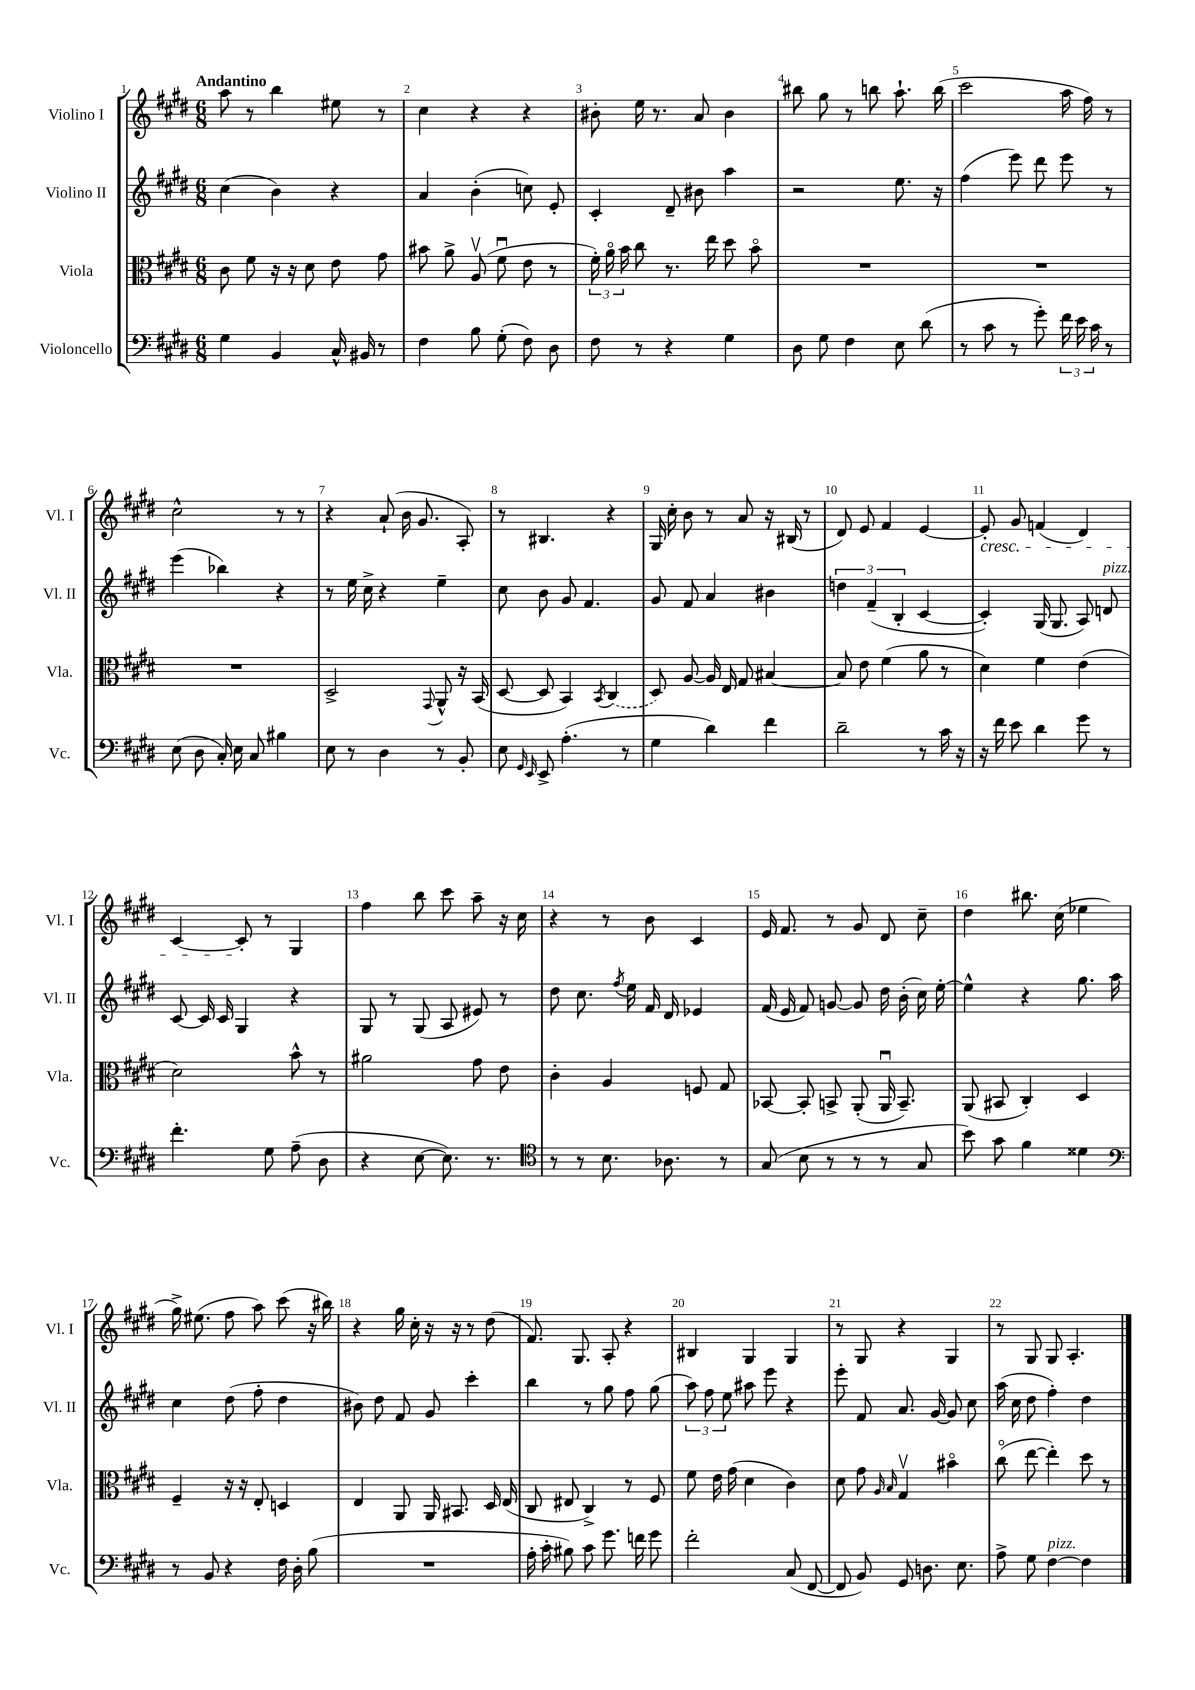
<<
\new StaffGroup <<
\new Staff = "s0" \with { instrumentName = "Violino I" shortInstrumentName = "Vl. I" } {
    \clef treble \key e \major \numericTimeSignature \time 6/8 \tempo "Andantino"
    \autoBeamOff a''8 r8 b''4 eis''8 r8 |
    cis''4 r4 r4 |
    bis'8-. e''16 r8. a'8 bis'4 |
    bis''8 gis''8 r8 b''8 a''8.-! b''16( |
    cis'''2 a''16 fis''16) r8 |
    cis''2-^ r8 r8 |
    r4 a'8-!( b'16 gis'8. a8-.) |
    r8 bis4. r4 |
    gis16 cis''16-. b'8 r8 a'8 r16 bis16( r8 |
    dis'8) e'8 fis'4 e'4~ |
    e'8-.\cresc gis'8 f'4( dis'4) |
    cis'4~ cis'8-.\! r8 gis4 |
    fis''4 b''8 cis'''8 a''8-- r16 cis''16 |
    r4 r8 b'8 cis'4 |
    e'16 fis'8. r8 gis'8 dis'8 cis''8-- |
    dis''4 bis''8. cis''16( ees''4 |
    gis''16->) eis''8.( fis''8 a''8) cis'''8( r16 bis''16) |
    r4 gis''16 cis''16-. r16 r16 r8 dis''8( |
    fis'8.) gis8. a8-. r4 |
    bis4 gis4 gis4 |
    r8 gis8 r4 gis4 |
    r8 gis8 gis8 a4.-. \bar "|." |
}
\new Staff = "s1" \with { instrumentName = "Violino II" shortInstrumentName = "Vl. II" } {
    \clef treble \key e \major \numericTimeSignature \time 6/8
    \autoBeamOff cis''4( b'4) r4 |
    a'4 b'4-.( c''8) e'8-. |
    cis'4-. dis'8-- bis'8 a''4 |
    r2 e''8. r16 |
    fis''4( e'''8) dis'''8 e'''8 r8 |
    e'''4( bes''4) r4 |
    r8 e''16 cis''16-> r4 e''4-- |
    cis''8 b'8 gis'8 fis'4. |
    gis'8 fis'8 a'4 bis'4 |
    \tuplet 3/2 { d''4 fis'4--( b4-. } cis'4~ |
    cis'4-.) gis16( gis8. a8) d'8^\markup { \italic "pizz." } |
    cis'8~ cis'16 cis'16 gis4 r4 |
    gis8 r8 gis8( a8 eis'8) r8 |
    dis''8 cis''8. \acciaccatura { fis''8 } e''16 fis'16 dis'16 ees'4 |
    fis'16( e'16 fis'8) g'8~ g'8 dis''16 b'16-.( cis''16) e''16~-. |
    e''4-^ r4 gis''8. a''16 |
    cis''4 dis''8( fis''8-. dis''4 |
    bis'8) dis''8 fis'8 gis'8 cis'''4-. |
    b''4 r8 gis''8 fis''8 gis''8( |
    \tuplet 3/2 { a''8) fis''8 e''8 } ais''8 e'''8 r4 |
    e'''8-. fis'8 a'8. gis'16~ gis'8 cis''8 |
    a''16( cis''16 dis''8 fis''4-.) dis''4 \bar "|." |
}
\new Staff = "s2" \with { instrumentName = "Viola" shortInstrumentName = "Vla." } {
    \clef alto \key e \major \numericTimeSignature \time 6/8
    \autoBeamOff cis'8 fis'8 r16 r16 dis'8 e'8 gis'8 |
    bis'8 a'8-> a8\upbow( fis'8\downbow e'8 r8 |
    \tuplet 3/2 { fis'16-.) a'16\flageolet b'16 } cis''8 r8. e''16 dis''8 b'8\flageolet |
    R2. |
    R2. |
    R2. |
    dis2-> \appoggiatura { gis,8 } a,8-^ r16 b,16( |
    dis8~ dis8 b,4) \acciaccatura { b,8 } \once \slurDashed cis4( |
    dis8) a8~ a16 e16 gis8 bis4~ |
    bis8 e'8 fis'4( a'8 r8 |
    dis'4) fis'4 e'4( |
    dis'2) b'8-^ r8 |
    ais'2 gis'8 e'8 |
    cis'4-. a4 f8 gis8 |
    bes,8~ bes,8-. b,8-> a,8-.( a,16\downbow b,8.--) |
    a,8( bis,8 cis4-.) dis4 |
    fis4-- r16 r16 e8-. d4 |
    e4 a,8 a,16 bis,8. dis16 e16( |
    cis8 eis8 cis4->) r8 fis8 |
    fis'8 e'16 gis'16( dis'4 cis'4) |
    dis'8 gis'8 \grace { a16 b16 } gis4\upbow bis'4\flageolet |
    cis''8\flageolet( e''8~ e''4-.) dis''8 r8 \bar "|." |
}
\new Staff = "s3" \with { instrumentName = "Violoncello" shortInstrumentName = "Vc." } {
    \clef bass \key e \major \numericTimeSignature \time 6/8
    \autoBeamOff gis4 b,4 cis16-^ bis,16 r8 |
    fis4 b8 gis8-.( fis8) dis8 |
    fis8 r8 r4 gis4 |
    dis8 gis8 fis4 e8 dis'8( |
    r8 cis'8 r8 gis'8-.) \tuplet 3/2 { fis'16 e'16 cis'16 } r8 |
    e8( dis8 cis16-.) e16 cis8 bis4 |
    e8 r8 dis4 r8 b,8-. |
    e8 \grace { gis,16 e,16 } e,8-> a4.-.( r8 |
    gis4 dis'4) fis'4 |
    dis'2-- r8 cis'16 r16 |
    r16 fis'16 e'8 dis'4 gis'8 r8 |
    fis'4.-. gis8 a8--( dis8 |
    r4 e8~ e8.) r8. |
    \clef tenor r8 r8 b8. aes8. r8 |
    gis8( b8 r8 r8 r8 gis8 |
    b'8) gis'8 fis'4 disis'4 |
    \clef bass r8 b,8 r4 fis16 dis16-. b8( |
    R2. |
    a16-. cis'16-. bis8) cis'8 gis'8. f'16 gis'8 |
    fis'2-. cis8( fis,8~ |
    fis,8 b,8) gis,8 d8. e8. |
    a8-> gis8 fis4~^\markup { \italic "pizz." } fis4 \bar "|." |
}
>>
>>
\layout { \context { \Score \override BarNumber.break-visibility = ##(#f #t #t) barNumberVisibility = #all-bar-numbers-visible } }
